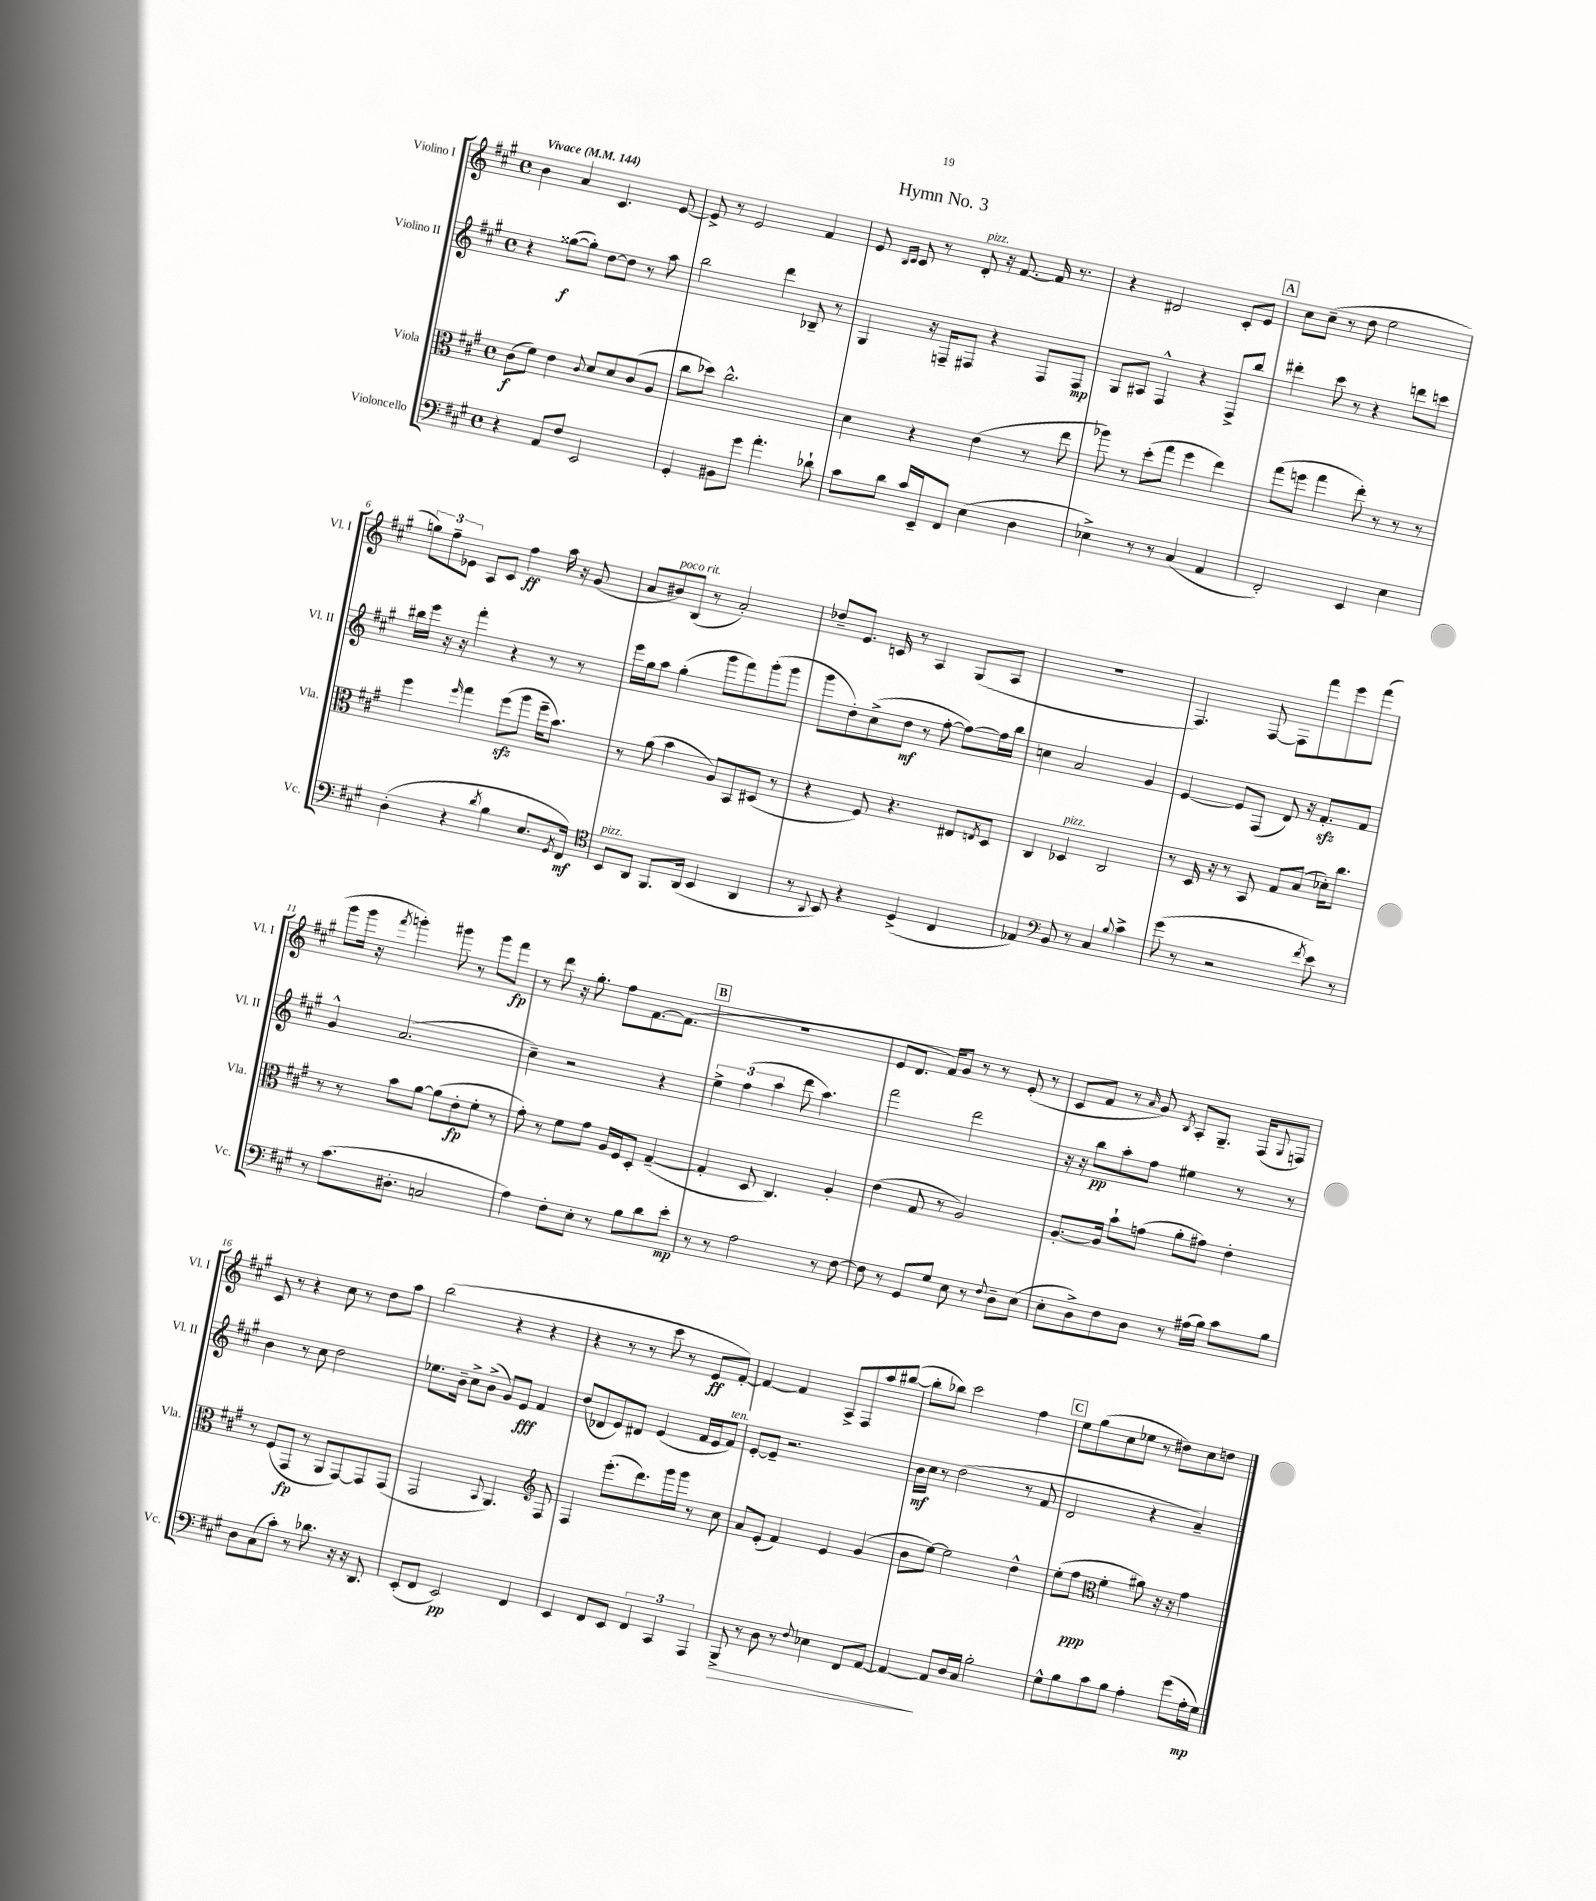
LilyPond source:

\header { title = "Hymn No. 3" }
<<
\new StaffGroup <<
\new Staff = "s0" \with { instrumentName = "Violino I" shortInstrumentName = "Vl. I" } {
    \clef treble \key a \major \defaultTimeSignature \time 4/4 \tempo "Vivace" 4 = 144
    b'4 a'4 cis'4. e'8~ |
    e'8-> r8 e'2 fis'4 |
    e'8 \grace { b16 cis'16 } cis'8 r8 d'8-.^\markup { \italic "pizz." } r16 fis'8.~ fis'16 r8. |
    r4 dis'2 cis'8-. e'8 |
    \mark \markup { \box "A" } cis''8 cis''8--( r8 d''8 e''2 |
    \tuplet 3/2 { g''8) fis''8-- ees'8 } a8 cis'8 fis''4\ff a''16 r16 gis'8( |
    a'8 bis'8^\markup { \italic "poco rit." }) b8( r8 a'2-.) |
    des''8-- e'8. c'16 r8 a4 gis8( a8 |
    R1 |
    fis4.) fis8~ fis8 fis'''8 e'''8 fis'''8( |
    gis'''8 gis'''16 r16 \acciaccatura { fis'''8 } g'''4-.) gis'''8 r8 gis'''8 fis'''8\fp |
    r8 d'''8 r16 gis''8.-. fis''8 fis'8.~ fis'8.( |
    \mark \markup { \box "B" } R1 |
    e'8 d'8. fis'16) gis'8 r8 r8 e'8-.( r8 |
    cis'8 fis'8 r8 \grace { a'16 } gis'8) \acciaccatura { b8 } a8-. gis8.-- fis16( \appoggiatura { gis8 } f8) |
    cis'8 r8 r4 cis''8 r8 d''8 a''8 |
    b''2( r4 r4 |
    r4 r8 r8 cis'''8 r8 e'8\ff fis'8~-.) |
    fis'4~ fis'4 a8-> fis8 a''8 bis''8~( |
    bis''8-. bes''8) cis'''2 fis''4 |
    \mark \markup { \box "C" } e''8 gis''8( cis''8 ees''8 r8 dis''8) cis''8 d''8 \bar "|." |
}
\new Staff = "s1" \with { instrumentName = "Violino II" shortInstrumentName = "Vl. II" } {
    \clef treble \key a \major \defaultTimeSignature \time 4/4
    r4 gisis''8~\f( gisis''8-.) d''8~ d''8 r8 a''8 |
    b''2 d'''4 bes8-- r8 |
    gis4 r16 f16-- fis8 r4 fis8 fis8\mp |
    gis8 ais8 fis4-^ r4 fis8-> b''8 |
    \mark \markup { \box "A" } dis'''4-. cis'''8 r8 r4 d'''8 c'''8 |
    bis''16 e'''16 r16 r16 fis'''4-. r4 r8 r8 |
    e'''16 gis''16 a''8 gis''4-.( gis'''8 fis'''8) gis'''8-.( gis'''8 |
    gis'''8 d''8-.) cis''8->( d''8\mf r8 fis''8~-. fis''8~) fis''16 b''16 |
    c''4 a'2 gis'4 |
    e'4~ e'8 fis8( d'8) r16 fis'8.-.\sfz fis'8 |
    gis'4-^ a'2.( |
    cis''4--) r2 r4 |
    \mark \markup { \box "B" } \tuplet 3/2 { e''4-> fis''4( a''4 } d'''8 a''4.) |
    fis'''2 d'''2 |
    r16 r16 b''8\pp a''8-. fis''8 eis''4 r8 r8 |
    b'4 r8 cis''8 d''2 |
    ees''8. b'16-- cis''8-> b'8->( gis'8) e'8\fff fis'4 |
    d''8( des'8 e'8) dis'8 e'4( fis'16 e'16 fis'8^\markup { \italic "ten." }) |
    e'8~-. e'8-- r2. |
    b'16\mf cis''16 r8 d''2( r8 fis'8 |
    \mark \markup { \box "C" } d'2 r4 a'4--) \bar "|." |
}
\new Staff = "s2" \with { instrumentName = "Viola" shortInstrumentName = "Vla." } {
    \clef alto \key a \major \defaultTimeSignature \time 4/4
    cis'8\f( fis'8) e'4 \appoggiatura { cis'8 } d'8 d'8 cis'8( a8 |
    cis''8 des''8) cis''2.-^ |
    d'4 r4 e'4( r8 e''8 |
    aes''8) r8 d''8-.( gis''8 fis''4 e''4) |
    \mark \markup { \box "A" } gis''8( f''8 gis''4 e''8-.) r8 r8 r8 |
    fis''4 \grace { fis''16 } gis''4 fis''8\sfz( a''8 fis''16-- b'8.) |
    r8 a'8( b'4 a8) b,8 dis8( r8 |
    r4 fis8) r4. eis8 \acciaccatura { e8 } d8 |
    cis4 des4^\markup { \italic "pizz." } cis2 |
    r8 d16 r16 r8 b,8 gis8 b8( des'16-.) cis''8. |
    r8 r8 b'8 a'8~ a'8( e'8-.\fp fis'8-. r8 |
    gis'8-.) r8 fis'8 gis'8 a16 fis16 d8-. gis4~--( |
    \mark \markup { \box "B" } gis4-. d8 cis4.) a4-. |
    e'4( gis8 r8 a2) |
    a8.~-. a16 b'8-! g'8( a'8-. gis'8) e'4-. |
    r8 fis8( gis,8\fp r8 a,8 gis,8~) gis,8 gis,8( |
    gis,2 \appoggiatura { b,8 } a,4.) \clef treble fis8 |
    fis4 e'''8.-.( d'''8.) gis'''16 gis'''16 r8 cis''8 |
    a'8 e'8-.( fis'4) e'4 gis'4( |
    b'8 e''8~) e''2 d''4-^ |
    \mark \markup { \box "C" } e''8-.( fis''8\ppp \clef alto fis'4-. ais'8) r16 r16 gis'4 \bar "|." |
}
\new Staff = "s3" \with { instrumentName = "Violoncello" shortInstrumentName = "Vc." } {
    \clef bass \key a \major \defaultTimeSignature \time 4/4
    r4 a,8 fis8 e,2 |
    gis,4-. bis,8 gis'8 a'4.-. des'8-! |
    cis'8 d'8 cis'16 e,16-- fis,8 e4( d4 |
    ees4->) r8 r8 cis4( a,4 |
    \mark \markup { \box "A" } fis,2-.) e,4 e4 |
    d4-.( r4 \acciaccatura { d'8 } b4 e8. \acciaccatura { gis,8 } fis,16\mf) |
    \clef tenor b,8^\markup { \italic "pizz." } a,8 fis,8. a,16( b,4 a,4 |
    r8 \appoggiatura { a,8 } b,8) r4 d4->( cis4 |
    ees4) \clef bass b,8 r8 cis4 \appoggiatura { b8 } cis'4-> |
    gis'8( r8 r2 \acciaccatura { fis'8 } e'8) r8 |
    r8 cis'8.( dis8.-. c2 |
    a4) fis8-. e8-. r8 b8 d'8 e'8-.\mp |
    \mark \markup { \box "B" } r8 r8 a2 r8 fis8~ |
    fis8 r8 gis,8 gis8 e8 r8 \appoggiatura { fis8 } d8-- e8( |
    e8-. d8->) fis8 d8 r8 ais16( b16) cis'8 b8 |
    d8 cis8( cis'8-.) r8 des'8. r16 r16 d,8. |
    e,8-.( fis,8 e,2\pp) fis,4 |
    e,4 fis,8 e,8 \tuplet 3/2 { fis,4 cis,4 a,,4 } |
    b,,8->\> r8 d8 r8 \appoggiatura { fis8 } ees4 fis,8 a,8~ |
    a,4~\! a,8 d16 cis16 b2-. |
    \mark \markup { \box "C" } gis8-^ b8 cis'8 b8 a4-. gis'8( a16-.\mp gis16) \bar "|." |
}
>>
>>
